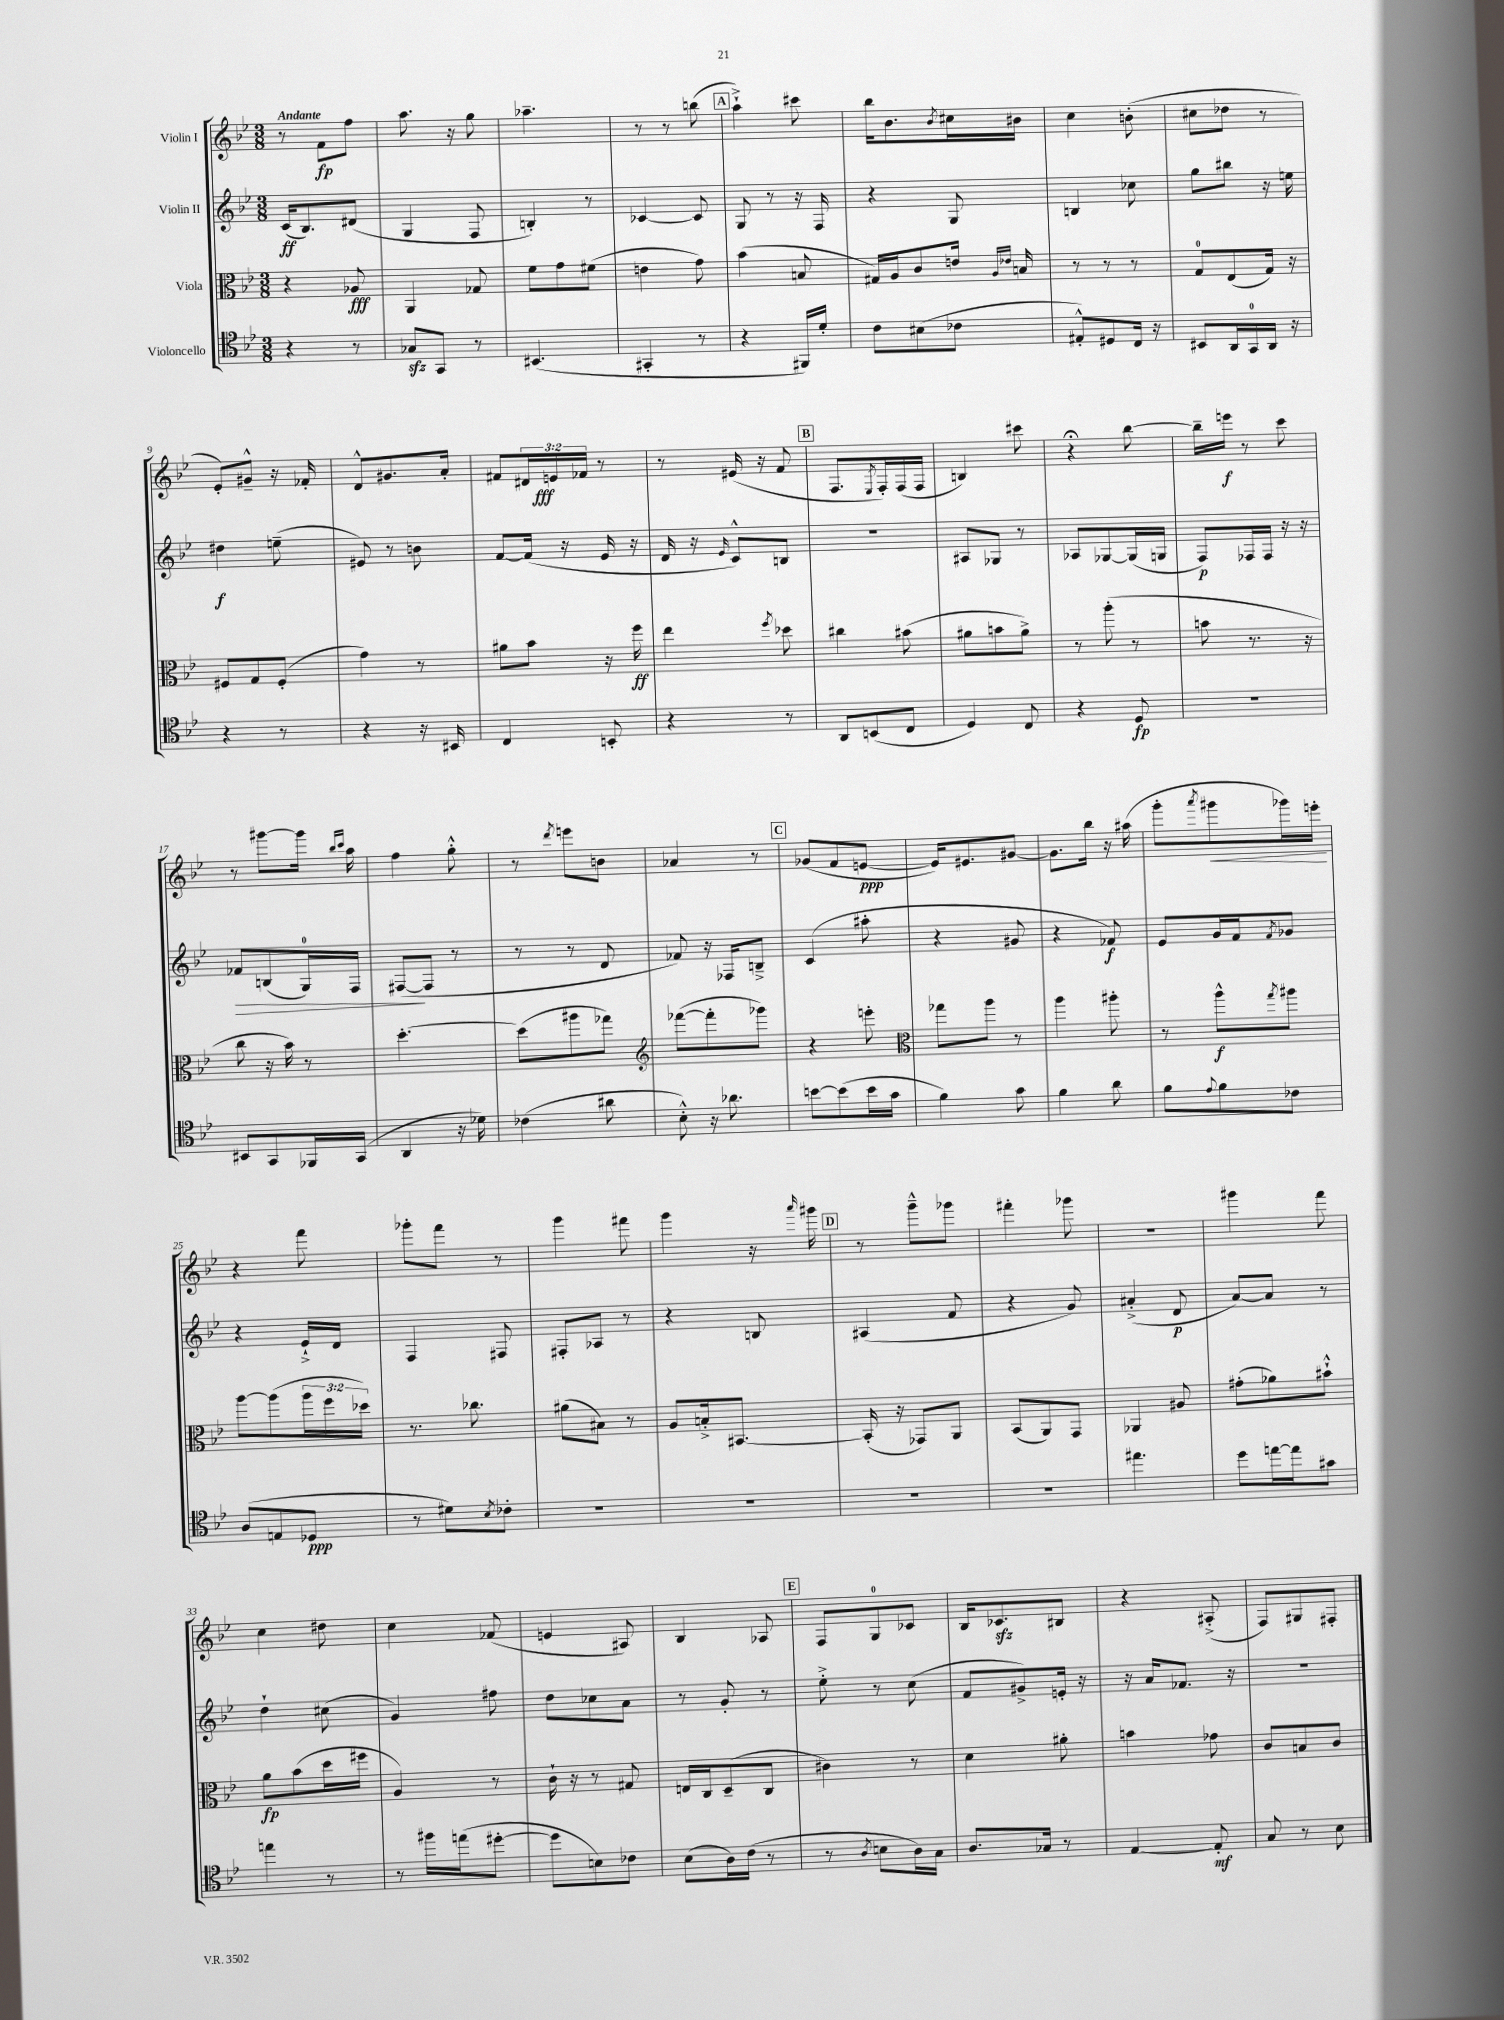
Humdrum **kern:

**kern	**dynam	**kern	**dynam	**kern	**dynam	**kern	**dynam
*part4	*part4	*part3	*part3	*part2	*part2	*part1	*part1
*staff4	*staff4	*staff3	*staff3	*staff2	*staff2	*staff1	*staff1
*I"Violoncello	*	*I"Viola	*	*I"Violin II	*	*I"Violin I	*
*clefC4	*	*clefC3	*	*clefG2	*	*clefG2	*
*k[b-e-]	*	*k[b-e-]	*	*k[b-e-]	*	*k[b-e-]	*
*M3/8	*	*M3/8	*	*M3/8	*	*M3/8	*
=1	=1	=1	=1	=1	=1	=1	=1
!	!	!	!	!	!	!LO:TX:a:B:t=Andante	!
4r	.	4r	.	(16c/KL	ff	8r	.
.	.	.	.	8.B-/)	.	.	.
.	.	.	.	.	.	8f\L	fp
8r	.	8A-X/	fff	(8d#X/J	.	8ff\J	.
=2	=2	=2	=2	=2	=2	=2	=2
8G-Xzz/L	.	4AA/	.	4G/	.	8.aa\	.
8GG/J	.	.	.	.	.	.	.
.	.	.	.	.	.	16r	.
8r	.	8G-X/	.	8F/	.	8gg\	.
=3	=3	=3	=3	=3	=3	=3	=3
(4.BB#X/	.	8f\L	.	4Bn'/)	.	4.aa-X~\	.
.	.	8g\	.	.	.	.	.
.	.	(8f#X\J	.	8r	.	.	.
=4	=4	=4	=4	=4	=4	=4	=4
4GG#X'/	.	4en\	.	[4c-X/	.	8r	.
.	.	.	.	.	.	8r	.
8r	.	8g\)	.	8c-/]	.	(8bbn\	.
!!LO:REH:place=s1:t=A
=5	=5	=5	=5	=5	=5	=5	=5
4r	.	(4b-\	.	8G/	.	4aa`^\)	.
.	.	.	.	8r	.	.	.
16FF#X/LL)	.	8Bn/	.	16r	.	8ccc#X\	.
16d'/JJ	.	.	.	16F/	.	.	.
=6	=6	=6	=6	=6	=6	=6	=6
8c\L	.	16G#X/LL)	.	4r	.	16bb-\KL	.
.	.	16A/J	.	.	.	8.b-\	.
(8B#X\	.	8c/	.	.	.	.	.
.	.	.	.	.	.	8qb-/	.
8c-X\J	.	16en/Jk	.	8G/	.	16cc#X\L	.
.	.	16qqA/LL	.	.	.	.	.
.	.	16qqe-X/JJ	.	.	.	.	.
.	.	16Bn/	.	.	.	16b#X\JJ	.
=7	=7	=7	=7	=7	=7	=7	=7
8E#X'^^/L)	.	8r	.	4Bn/	.	4cc\	.
8D#X/	.	8r	.	.	.	.	.
16C/Jk	.	8r	.	8cc-X\	.	(8bn'\	.
16r	.	.	.	.	.	.	.
=8	=8	=8	=8	=8	=8	=8	=8
8BB#X/L	.	8G/L	.	8gg\L	.	8cc#X\L	.
16AA/L	.	(8E-/	.	8bb#X\J	.	8dd-X\J	.
16GG/	.	.	.	.	.	.	.
16AA/JJ	.	16G/Jk)	.	16r	.	8r	.
16r	.	16r	.	16een\	.	.	.
!!LO:LB:g=z
=9	=9	=9	=9	=9	=9	=9	=9
4r	.	8F#X/L	.	4dd#X\	f	8e-'/L)	.
.	.	8G/	.	.	.	8g#X~^^/J	.
8r	.	(8F#'/J	.	(8een~\	.	16r	.
.	.	.	.	.	.	16f-X'/	.
=10	=10	=10	=10	=10	=10	=10	=10
4r	.	4g\)	.	8e#X/)	.	8d^^/L	.
.	.	.	.	8r	.	8.g#X/	.
16r	.	8r	.	8bn\	.	.	.
16BB#X/	.	.	.	.	.	16a'/Jk	.
=11	=11	=11	=11	=11	=11	=11	=11
4C/	.	8a#X\L	.	[8f/L	.	8f#X/L	.
.	.	8b-\J	.	(16f/Jk]	.	24d#X/L	.
.	.	.	.	.	.	24en/	fff
.	.	.	.	16r	.	.	.
.	.	.	.	.	.	24f-X/JJ	.
8BBn'/	.	16r	.	16e-/	.	8r	.
.	.	16ff\	ff	16r	.	.	.
=12	=12	=12	=12	=12	=12	=12	=12
4r	.	4ee-\	.	16d/	.	8r	.
.	.	.	.	16r	.	.	.
.	.	.	.	16qqe-/	.	.	.
.	.	.	.	8c^^/L)	.	(16e#X/	.
.	.	.	.	.	.	16r	.
.	.	8qff/	.	.	.	.	.
8r	.	8dd-X\	.	8Bn/J	.	8f/	.
!!LO:REH:place=s1:t=B
=13	=13	=13	=13	=13	=13	=13	=13
8AA/L	.	4cc#X\	.	4.r	.	8.F/L	.
(8BBn/	.	.	.	.	.	.	.
.	.	.	.	.	.	8qE-/	.
.	.	.	.	.	.	16F'/L)	.
8C/J	.	(8b#X\	.	.	.	(16F/	.
.	.	.	.	.	.	16F/JJ	.
=14	=14	=14	=14	=14	=14	=14	=14
4D/)	.	8a#X\L	.	8A#X/L	.	4Bn/)	.
.	.	8bn\	.	8G-X/J	.	.	.
8C/	.	8a#^\J)	.	8r	.	8ccc#X\	.
=15	=15	=15	=15	=15	=15	=15	=15
4r	.	8r	.	8A-X/L	.	4r;<	.
.	.	(8aa'\	.	[8G-X/	.	.	.
8D/	fp	8r	.	(16G-/L]	.	[8bb-\	.
.	.	.	.	16Gn/JJ	.	.	.
=16	=16	=16	=16	=16	=16	=16	=16
4.r	.	8bn\	.	8F/L)	p	16bb-~\LL]	.
.	.	.	.	.	.	16eeen\JJ	f
.	.	8.r	.	16F-X/L	.	8r	.
.	.	.	.	16F-/JJ	.	.	.
.	.	.	.	16r	.	8ccc\	.
.	.	16r	.	16r	.	.	.
!!LO:LB:g=z
=17	=17	=17	=17	=17	=17	=17	=17
!	!	!	!	!	!LO:HP:b	!	!
8BB#X/L	.	8cc\	.	8f-X/L	>	8r	.
8GG/	.	16r	.	(8Bn/	.	[8ggg#X\L	.
.	.	16b-\)	.	.	.	.	.
16FF-X/L	.	8r	.	16G/L)	.	16ggg#\Jk]	.
.	.	.	.	.	.	16qqbb-/LL	.
.	.	.	.	.	.	16qqccc/JJ	.
(16GG/JJ	.	.	.	16F/JJ	.	16aa\	.
=18	=18	=18	=18	=18	=18	=18	=18
4AA/	.	[4.dd'\	.	([8F#X/L	.	4ff\	.
.	.	.	.	8F#/J]	]	.	.
16r	.	.	.	8r	.	8gg'^^\	.
16d-X\)	.	.	.	.	.	.	.
=19	=19	=19	=19	=19	=19	=19	=19
(4c-X\	.	(8dd\L]	.	8r	.	8r	.
.	.	.	.	.	.	8qddd/	.
.	.	8aa#X\	.	8r	.	8eeen\L	.
8a#X\	.	8gg-X\J)	.	8d/	.	8bn\J	.
=20	=20	=20	=20	=20	=20	=20	=20
*	*	*clefG2	*	*	*	*	*
8B-'^^\)	.	([8fff-X\L	.	8f-X/)	.	4a-X/	.
16r	.	8fff-'\]	.	16r	.	.	.
8.a-X\	.	.	.	16F-X/KL	.	.	.
.	.	8ggg-X\J)	.	8Bn~^/J	.	8r	.
!!LO:REH:place=s1:t=C
=21	=21	=21	=21	=21	=21	=21	=21
[8bn\L	.	4r	.	(4c/	.	(8g-X/L	.
(8b\]	.	.	.	.	.	8f/	.
16b\L	.	8eeen'\	.	8aa#X'\	.	[8en/J	ppp
16g\JJ	.	.	.	.	.	.	.
=22	=22	=22	=22	=22	=22	=22	=22
*	*	*clefC3	*	*	*	*	*
4f\)	.	8gg-X\L	.	4r	.	16e/KL])	.
.	.	.	.	.	.	8.e#X/	.
.	.	8aa\J	.	.	.	.	.
8g\	.	8r	.	8g#X/	.	[8g#X/J	.
=23	=23	=23	=23	=23	=23	=23	=23
4f\	.	4aa\	.	4r	.	8.g#\L]	.
.	.	.	.	.	.	16bb-\Jk	.
8a\	.	8aa#X'\	.	8f-X/)	f	16r	.
.	.	.	.	.	.	(16aa#X\	.
=24	=24	=24	=24	=24	=24	=24	=24
8f\L	.	8r	.	8e-/L	.	8ggg'\L	.
8qqe-/	.	.	.	.	.	8qaaa/	.
!	!	!	!	!	!	!	!LO:HP:b
8f\	.	8aa^^\L	f	16g/L	.	8ggg#X\	<
.	.	.	.	16f/J	.	.	.
.	.	8qgg/	.	8qf/	.	.	.
8c-X\J	.	8aa#X\J	.	8g-X/J	.	16ggg-X\L)	.
.	.	.	.	.	.	16eeen'\JJ	.
.	.	.	.	.	.	.	[
!!LO:LB:g=z
=25	=25	=25	=25	=25	=25	=25	=25
(8A/L	.	[8aa\L	.	4r	.	4r	.
8En/	.	(8aa\]	.	.	.	.	.
8D-X/J	ppp	24aa\L	.	16e-`^/LL	.	8fff\	.
.	.	24ff\	.	.	.	.	.
.	.	.	.	16d/JJ	.	.	.
.	.	24dd-X\JJ)	.	.	.	.	.
=26	=26	=26	=26	=26	=26	=26	=26
8r	.	8.r	.	4F/	.	8ggg-X'\L	.
8d#X\L)	.	.	.	.	.	8fff\J	.
.	.	8.cc-X\	.	.	.	.	.
8qB-/	.	.	.	.	.	.	.
8c-X'\J	.	.	.	8F#X/	.	8r	.
=27	=27	=27	=27	=27	=27	=27	=27
4.r	.	(8a#X\L	.	8F#X'/L	.	4ggg\	.
.	.	8B#X\J)	.	8A-X/J	.	.	.
.	.	8r	.	8r	.	8fff#X\	.
=28	=28	=28	=28	=28	=28	=28	=28
4.r	.	8A/L	.	4r	.	4ggg\	.
.	.	16Bn'^/k	.	.	.	.	.
.	.	[8.BB#X/J	.	.	.	.	.
.	.	.	.	8Bn/	.	16r	.
.	.	.	.	.	.	16qqaaa/	.
.	.	.	.	.	.	16ggg#X\	.
!!LO:REH:place=s1:t=D
=29	=29	=29	=29	=29	=29	=29	=29
4.r	.	(16BB#'/]	.	(4A#X/	.	8r	.
.	.	16r	.	.	.	.	.
.	.	8GG-X/L)	.	.	.	8ggg~^^\L	.
.	.	8AA/J	.	8f/	.	8ggg-X\J	.
=30	=30	=30	=30	=30	=30	=30	=30
4.r	.	(8BB-/L	.	4r	.	4fff#X'\	.
.	.	8AA/)	.	.	.	.	.
.	.	8GG/J	.	8g/)	.	8ggg-X\	.
=31	=31	=31	=31	=31	=31	=31	=31
4.ee#X\	.	4AA-X/	.	(4a#X'^/	.	4.r	.
.	.	8A#X/	.	8d/	p	.	.
=32	=32	=32	=32	=32	=32	=32	=32
8dd\L	.	(8g#X'\L	.	[8a/L)	.	4ggg#X\	.
[16een\L	.	8a-X\)	.	8a/J]	.	.	.
16ee\J]	.	.	.	.	.	.	.
8g#X\J	.	8b#X`^^\J	.	8r	.	8fff\	.
!!LO:LB:g=z
=33	=33	=33	=33	=33	=33	=33	=33
4een\	.	8a\L	fp	4dd`\	.	4cc\	.
.	.	(8b-\	.	.	.	.	.
8r	.	16dd\L	.	(8cc#X\	.	8dd#X\	.
.	.	16ff#X\JJ	.	.	.	.	.
=34	=34	=34	=34	=34	=34	=34	=34
8r	.	4A/)	.	4g/)	.	4cc\	.
16ff#X\LL	.	.	.	.	.	.	.
(16een\J	.	.	.	.	.	.	.
[8dd#X'\J	.	8r	.	8ff#X\	.	(8f-X/	.
=35	=35	=35	=35	=35	=35	=35	=35
8dd#\L]	.	16c`\	.	8dd\L	.	4en/	.
.	.	16r	.	.	.	.	.
8Bn\)	.	8r	.	8cc-X\	.	.	.
8c-X\J	.	8G#X/	.	8a\J	.	8A#X/)	.
=36	=36	=36	=36	=36	=36	=36	=36
(8B-\L	.	16En/LL	.	8r	.	4B-/	.
.	.	16C/J	.	.	.	.	.
16A\L)	.	(8D~/	.	8g'/	.	.	.
(16c\JJ	.	.	.	.	.	.	.
8r	.	8C/J	.	8r	.	8A-X/	.
!!LO:REH:place=s1:t=E
=37	=37	=37	=37	=37	=37	=37	=37
8r	.	4c#X\)	.	8ee-'^\	.	8F/L	.
8qA/	.	.	.	.	.	.	.
8Bn\L	.	.	.	8r	.	8G/	.
16A\L)	.	8r	.	(8cc\	.	8c-X/J	.
16G\JJ	.	.	.	.	.	.	.
=38	=38	=38	=38	=38	=38	=38	=38
8.A/L	.	4d\	.	8f/L	.	16B-/KL	.
.	.	.	.	.	.	8.c-Xzz/	.
.	.	.	.	8g#X^/)	.	.	.
16G-X/Jk	.	.	.	.	.	.	.
8r	.	8a#X'\	.	16en'/Jk	.	8B#X/J	.
.	.	.	.	16r	.	.	.
=39	=39	=39	=39	=39	=39	=39	=39
[4E-/	.	4bn\	.	16r	.	4r	.
.	.	.	.	16a/KL	.	.	.
.	.	.	.	8.f-X/J	.	.	.
8E-'/]	mf	8g-X\	.	.	.	(8A#X'^/	.
.	.	.	.	16r	.	.	.
=40	=40	=40	=40	=40	=40	=40	=40
8G/	.	8c/L	.	4.r	.	8F/L)	.
8r	.	8Bn/	.	.	.	8G#X/	.
8B-\	.	8c/J	.	.	.	8F#X'/J	.
==	==	==	==	==	==	==	==
*-	*-	*-	*-	*-	*-	*-	*-
